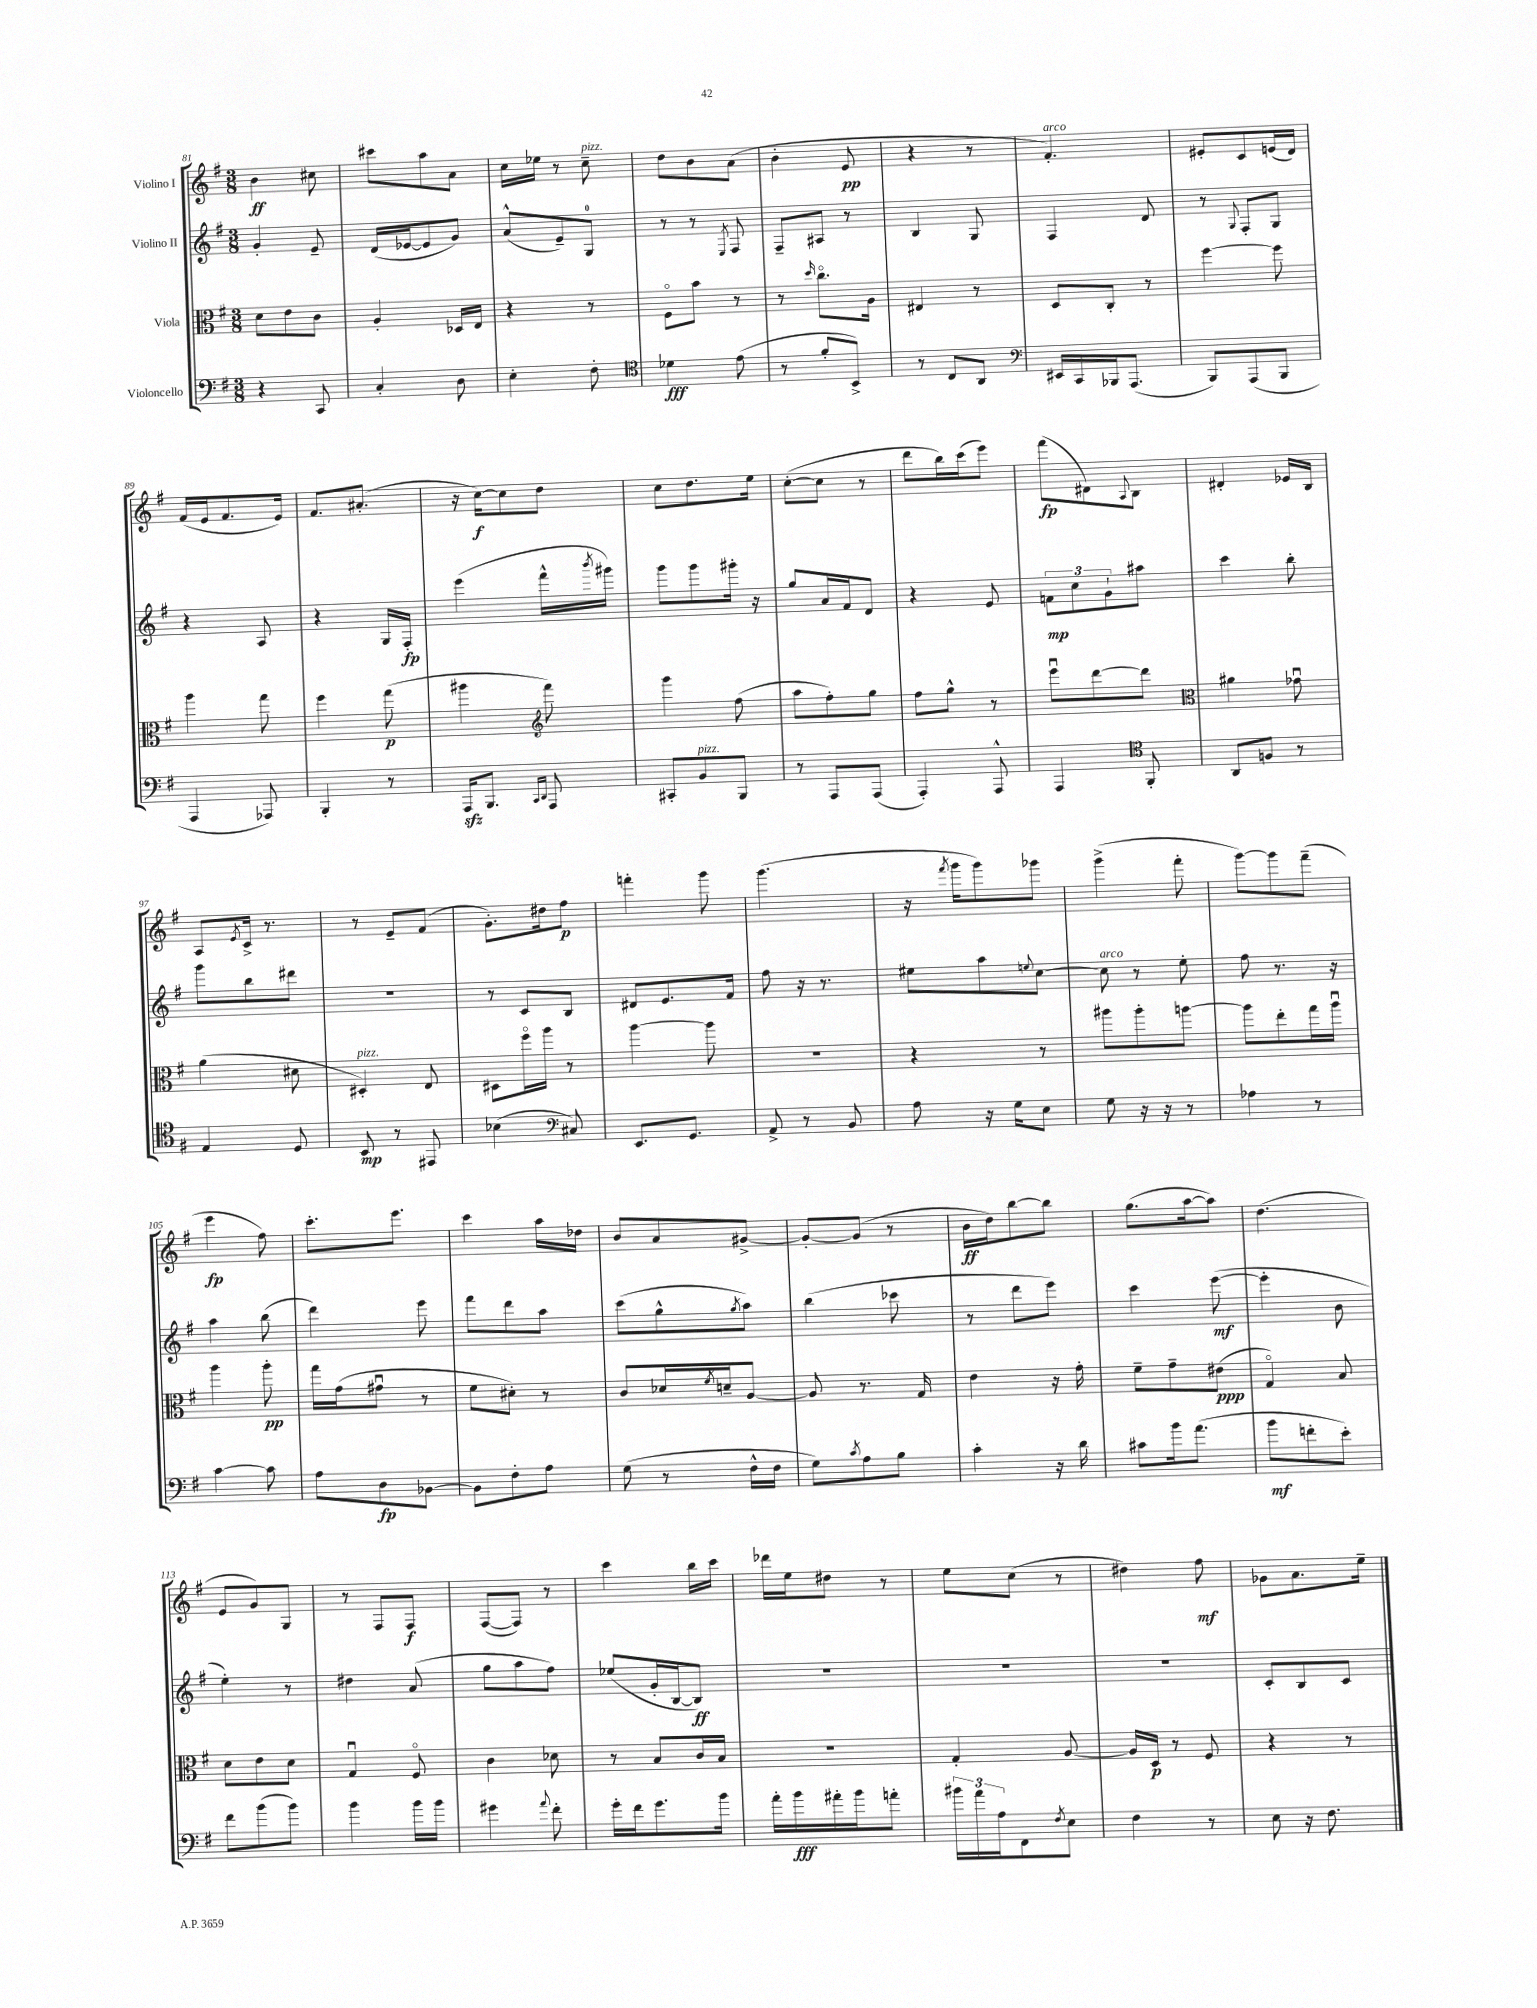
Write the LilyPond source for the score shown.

<<
\new StaffGroup <<
\new Staff = "s0" \with { instrumentName = "Violino I" } {
    \clef treble \key g \major \numericTimeSignature \time 3/8
    b'4\ff cis''8 |
    cis'''8 a''8 a'8 |
    c''16 ees''16 r8 c''8--^\markup { \italic "pizz." } |
    d''8 b'8 a'8( |
    b'4-. e'8\pp |
    r4 r8 |
    fis'4.-.^\markup { \italic "arco" }) |
    eis'8-. c'8 e'16( d'16) |
    fis'16( e'16 fis'8. e'16) |
    fis'8. ais'8.-.( |
    r16 c''16~\f) c''8 d''8 |
    c''8 d''8. e''16 |
    c''8~-.( c''8 r8 |
    d'''8 b''16) c'''16( e'''8) |
    fis'''8\fp( dis'8) \appoggiatura { a8 } b8 |
    dis'4-. ees'16 b16 |
    a8 \acciaccatura { e'8 } c'16-> r8. |
    r8 e'8-- fis'8( |
    g'8.-.) dis''16 fis''8\p |
    f'''4-. g'''8 |
    g'''4.( |
    r16 \acciaccatura { fis'''8 } g'''16 g'''8) ges'''8 |
    g'''4->( fis'''8-. |
    g'''8~) g'''8 fis'''8--( |
    e'''4\fp fis''8) |
    c'''8.-. e'''8. |
    c'''4 a''16 des''16 |
    b'8 a'8 gis'8~-> |
    gis'8~-. gis'8( r8 |
    b'16\ff d''16) b''8~ b''8 |
    g''8.( a''16~ a''8) |
    d''4.( |
    e'8 g'8) g8 |
    r8 fis8 fis8\f |
    fis8~( fis8) r8 |
    c'''4 b''16 c'''16 |
    des'''16 e''16 dis''8 r8 |
    e''8 c''8( r8 |
    dis''4) fis''8\mf |
    ges'8 a'8. e''16-- \bar "|." |
}
\new Staff = "s1" \with { instrumentName = "Violino II" } {
    \clef treble \key g \major \numericTimeSignature \time 3/8
    g'4-. e'8-- |
    d'16( ees'16~ ees'8 g'8) |
    a'8-^( e'8--) g8-0 |
    r8 r8 \acciaccatura { e8 } fis8 |
    fis8-- ais8 r8 |
    b4 g8 |
    fis4 d'8 |
    r8 \appoggiatura { g8 } fis8-. g8 |
    r4 a8 |
    r4 g16 fis16-.\fp |
    e'''4( fis'''16-^ \acciaccatura { b'''8 } gis'''16) |
    g'''8 g'''8 gis'''16-. r16 |
    g''8 a'16 fis'16 d'8 |
    r4 e'8 |
    \tuplet 3/2 { f'8\mp c''8 g'8-! } ais''8 |
    c'''4 b''8-. |
    g'''8 b''8 dis'''8 |
    R4. |
    r8 c'8 b8 |
    dis'8 e'8. fis'16 |
    fis''8 r16 r8. |
    eis''8 a''8 \appoggiatura { e''8 } c''8~ |
    c''8^\markup { \italic "arco" } r8 e''8-. |
    fis''8 r8. r16 |
    a''4 b''8( |
    d'''4) e'''8 |
    fis'''8 d'''8 a''8 |
    c'''8( g''8-^ \acciaccatura { g''8 } a''8) |
    b''4( ces'''8 |
    r8 d'''8 e'''8) |
    c'''4 e'''8~\mf( |
    e'''4-. b'8 |
    e''4-.) r8 |
    dis''4 a'8( |
    g''8 a''8 fis''8) |
    ees''8( g'16-. b16~ b8\ff) |
    R4. |
    R4. |
    R4. |
    c'8-. b8 c'8 \bar "|." |
}
\new Staff = "s2" \with { instrumentName = "Viola" } {
    \clef alto \key g \major \numericTimeSignature \time 3/8
    d'8 e'8 c'8 |
    a4-. des16 e16 |
    r4 r8 |
    fis8\flageolet b'8 r8 |
    r8 \grace { d''16 } c''8.\flageolet a16 |
    eis4 r8 |
    d8 c8-. r8 |
    fis''4~ fis''8 |
    a''4 g''8 |
    fis''4 g''8\p( |
    ais''4 \clef treble fis'''8) |
    g'''4 fis''8( |
    a''8 fis''8-.) g''8 |
    fis''8 g''8-^ r8 |
    e'''8\downbow d'''8~ d'''8 |
    \clef alto ais'4 ges'8\downbow |
    a'4( dis'8 |
    dis4-.^\markup { \italic "pizz." }) e8 |
    dis8 fis''16\flageolet a''16 r8 |
    a''4~ a''8 |
    R4. |
    r4 r8 |
    ais''8 ais''8-. a''8~ |
    a''8 e''8-. g''16 a''16\downbow |
    a''4 a''8-.\pp |
    g''16 g'16( gis'8\downbow r8 |
    fis'8 dis'8-.) r8 |
    c'8 des'16 \acciaccatura { fis'8 } d'16-- a8~ |
    a8 r8. g16 |
    e'4 r16 g'16-. |
    fis'8-- g'8-- eis'8\ppp( |
    g4\flageolet) b8 |
    d'8 e'8 d'8 |
    g4\downbow fis8\flageolet |
    c'4 des'8 |
    r8 b8 c'16 b16 |
    R4. |
    g4-. a8~ |
    a16 d16\p r8 fis8 |
    r4 r8 \bar "|." |
}
\new Staff = "s3" \with { instrumentName = "Violoncello" } {
    \clef bass \key g \major \numericTimeSignature \time 3/8
    r4 c,8 |
    c4-. d8 |
    e4-. fis8-. |
    \clef tenor des'4\fff e'8( |
    r8 fis'8-. b,8->) |
    r8 c8 a,8 |
    \clef bass eis,16 c,16 bes,,16 a,,8.( |
    b,,8) a,,8( b,,8 |
    a,,4 aes,,8) |
    b,,4-. r8 |
    a,,16\sfz b,,8. \grace { c,16 d,16 } a,,8 |
    cis,8-. b,8^\markup { \italic "pizz." } b,,8 |
    r8 a,,8 a,,8( |
    a,,4-.) a,,8-^ |
    a,,4 \clef tenor fis,8-. |
    a,8 f8 r8 |
    e4 d8 |
    b,8\mp r8 eis,8 |
    bes4( \clef bass cis8) |
    e,8. g,8. |
    a,8-> r8 b,8 |
    a8 r16 g16 e8 |
    g8 r16 r16 r8 |
    aes4 r8 |
    c'4~ c'8 |
    a8 d8\fp bes,8~ |
    bes,8 fis8-. a8 |
    g8( r8 fis16-^ fis16 |
    g8) \acciaccatura { c'8 } a8 b8 |
    c'4-. r16 d'16 |
    cis'8 b'16 a'8.( |
    b'8\mf f'8-. e'8-.) |
    fis'8 b'8( b'8) |
    b'4 b'16 b'16 |
    gis'4 \appoggiatura { a'8 } fis'8-. |
    g'16-. fis'16 g'8. b'16 |
    a'16-. b'16\fff ais'16-. b'16 a'8-. |
    \tuplet 3/2 { bis'16 a'16 a16 } fis,8 \acciaccatura { fis8 } e8 |
    fis4 r8 |
    e8 r16 fis8. \bar "|." |
}
>>
>>
\layout { \context { \Score currentBarNumber = #81 } }
